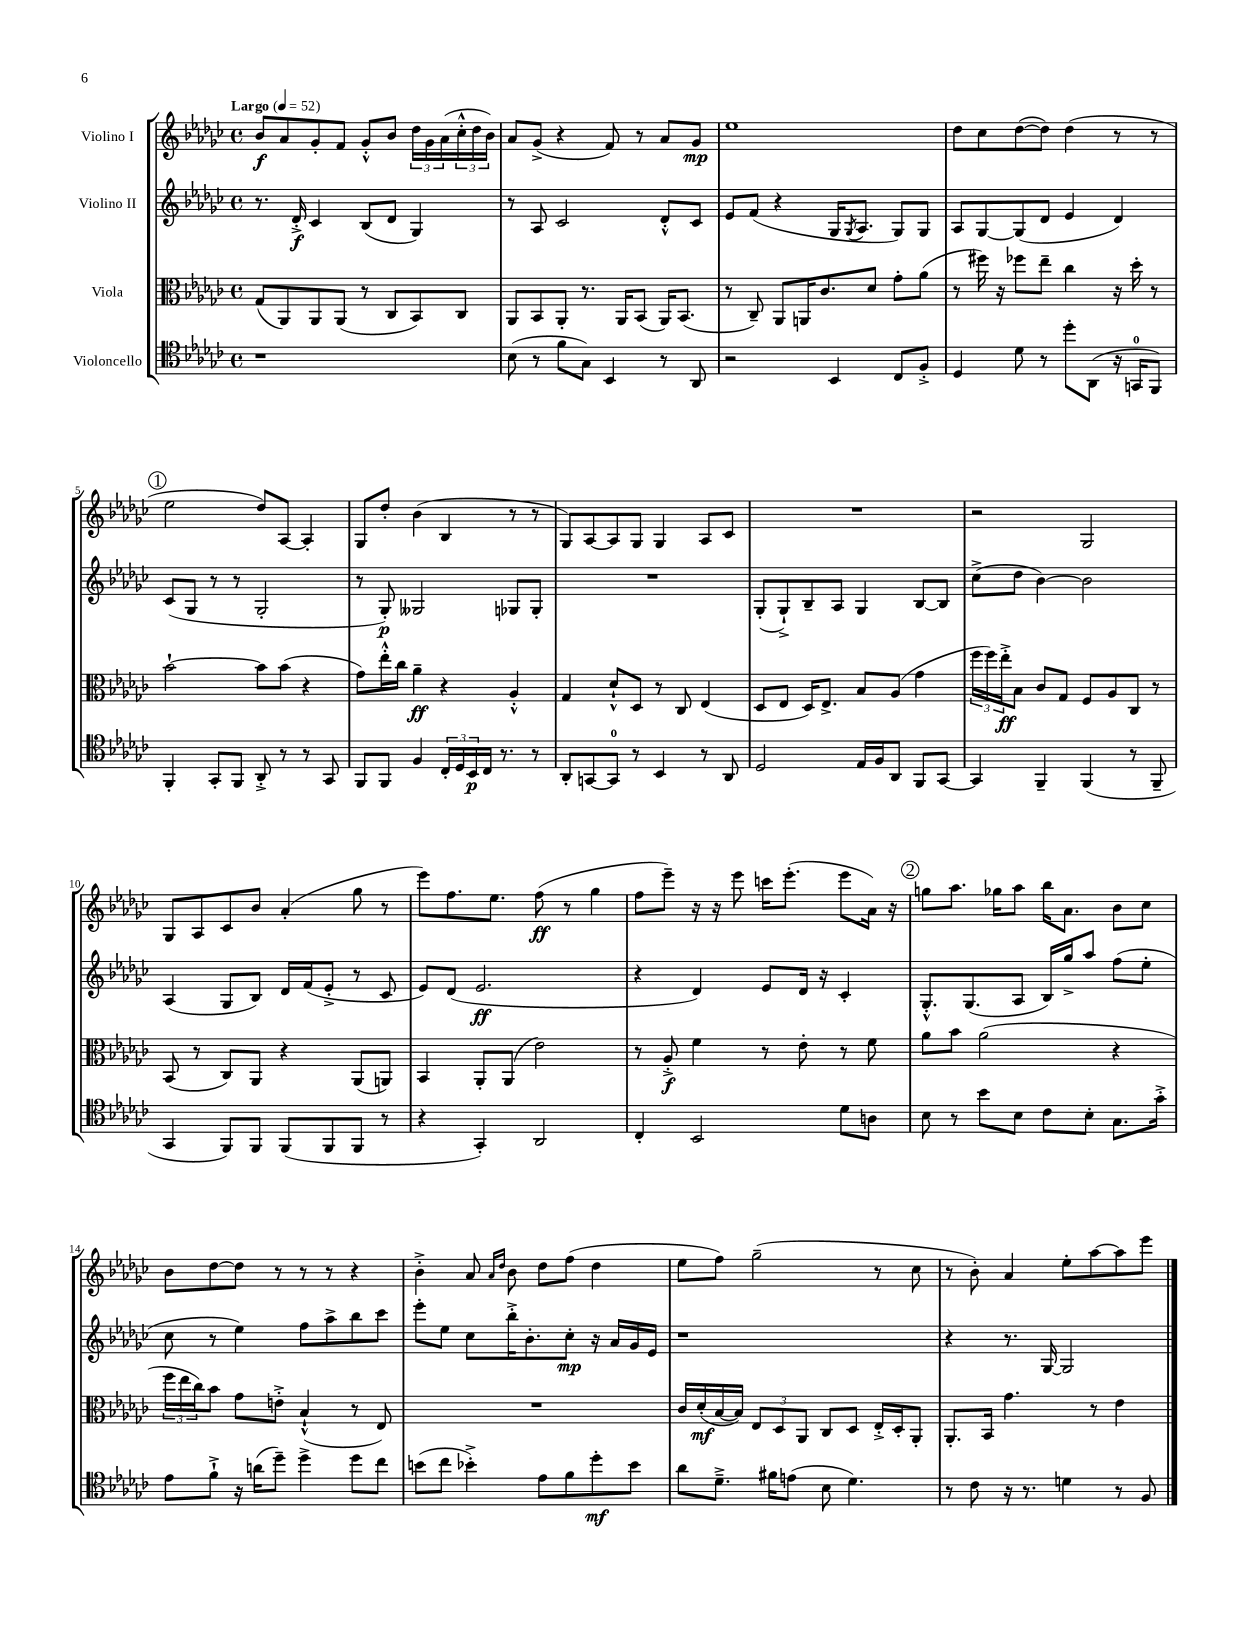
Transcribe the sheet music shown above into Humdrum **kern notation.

**kern	**kern	**kern	**kern
*staff4	*staff3	*staff2	*staff1
*clefC4	*clefC3	*clefG2	*clefG2
*k[b-e-a-d-g-c-]	*k[b-e-a-d-g-c-]	*k[b-e-a-d-g-c-]	*k[b-e-a-d-g-c-]
*M4/4	*M4/4	*M4/4	*M4/4
*met(c)	*met(c)	*met(c)	*met(c)
*MM52	*MM52	*MM52	*MM52
1r	(8G-/L	8.r	8b-/L
.	8AA-/)	.	8a-/
.	.	16d-'^/	.
.	8AA-/	4c-/	8g-'/
.	(8AA-/J	.	8f/J
.	8r	(8B-/L	8g-'^^/L
.	8C-/L	8d-/J	8b-/J
.	8BB-/)	4G-/)	24dd-\LL
.	.	.	24g-\
.	.	.	(24a-\
.	8C-/J	.	24cc-'^^\
.	.	.	24dd-\
.	.	.	24b-\JJ)
=	=	=	=
(8B-\	8AA-/L	8r	8a-/L
8r	8BB-/	8A-/	(8g-^/J
8f\L	8AA-'/J	2c-/	4r
8G-\J)	8.r	.	.
4BB-/	.	.	8f/)
.	16AA-/LK	.	.
.	(8BB-/J	.	8r
8r	16AA-/LK)	8d-'^^/L	8a-/L
.	(8.BB-/J	.	.
8AA-/	.	8c-/J	8g-/J
=	=	=	=
2r	8r	8e-/L	1ee-
.	8C-~/)	(8f/J	.
.	8AA-/L	4r	.
.	16AA/K	.	.
.	8.c-/	.	.
4BB-/	.	16G-/LK	.
.	.	8qG-/	.
.	.	8.A-/J	.
.	8d-/J	.	.
8C-/L	8g-'\L	8G-/L)	.
8F'^/J	(8a-\J	8G-/J	.
=	=	=	=
4D-/	8r	8A-/L	8dd-\L
.	16ff#\)	[8G-/	8cc-\
.	16r	.	.
8d-\	8ff-\L	(8G-/]	([8dd-\
8r	8ee-~\J	8d-/J	8dd-\]J)
8dd-'\L	4cc-\	4e-/	(4dd-\
(8AA-\J	.	.	.
16r	16r	4d-/)	8r
16GG/LK	16dd-'\	.	.
8FF/J)	8r	.	8r
=	=	=	=
4FF'/	[2b-`\	(8c-/L	2ee-\
.	.	8G-/J	.
8GG-'/L	.	8r	.
8FF/J	.	8r	.
8AA-'^/	8b-\]L	2G-'/	8dd-/L)
8r	(8b-\J	.	[8A-/J
8r	4r	.	4A-'/]
8GG-/	.	.	.
=	=	=	=
8FF/L	8g-\L)	8r	8G-/L
8FF/J	16ee-'^^\L	8G-'/)	8dd-'/J
.	16cc-\JJ	.	.
4F/	4a-~\	2G--/	(4b-\
24C-'/LL	4r	.	4B-/
24D-/	.	.	.
24BB-/	.	.	.
16C-/JJ	.	.	.
8.r	.	.	.
.	4A-'^^/	8G-/L	8r
8r	.	8G-'/J	8r
=	=	=	=
8AA-'/L	4G-/	1r	8G-/L)
[8GG/	.	.	[8A-/
8GG/]J	8d-`^^/L	.	8A-/]
8r	8D-/J	.	8G-/J
4BB-/	8r	.	4G-/
.	8C-/	.	.
8r	(4E-/	.	8A-/L
8AA-/	.	.	8c-/J
=	=	=	=
2D-/	8D-/L	(8G-'/L	1r
.	8E-/J	8G-`^/)	.
.	16D-/LK)	8B-~/	.
.	8.E-^/J	.	.
.	.	8A-/J	.
16E-/LL	8B-/L	4G-/	.
16F/J	.	.	.
8AA-/J	(8A-/J	.	.
8FF/L	4g-\	[8B-/L	.
[8GG-/J	.	8B-/]J	.
=	=	=	=
4GG-/]	24ff\LL	(8cc-^\L	2r
.	24ff\)	.	.
.	24ee-'^\J	.	.
.	8B-\J	8dd-\J	.
4FF~/	8c-/L	[4b-\)	.
.	8G-/J	.	.
(4FF/	8F/L	2b-\]	2G-/
.	8A-/	.	.
8r	8C-/J	.	.
8FF~/	8r	.	.
=	=	=	=
4GG-/	(8BB-/	(4A-/	8G-/L
.	8r	.	8A-/
8FF/L)	8C-/L)	8G-/L	8c-/
8FF/J	8AA-/J	8B-/J)	8b-/J
(8FF/L	4r	16d-/LL	(4a-'/
.	.	(16f/J	.
8FF/	.	8e-'^/J	.
8FF/J	(8AA-/L	8r	8gg-\
8r	8AA/J)	8c-/	8r
=	=	=	=
4r	4BB-/	8e-/L)	8eee-\L)
.	.	(8d-/J	8.ff\
4GG-'/)	8AA-'/L	2.e-/	.
.	.	.	8.ee-\J
.	(8AA-/J	.	.
2AA-/	2e-\)	.	(8ff\
.	.	.	8r
.	.	.	4gg-\
=	=	=	=
4C-'/	8r	4r	8ff\L
.	8A-'^/	.	8eee-~\J)
2BB-/	4f\	4d-/)	16r
.	.	.	16r
.	.	.	8eee-\
.	8r	8e-/L	16ccc\LK
.	.	.	(8.eee-'\J
.	8e-'\	16d-/Jk	.
.	.	16r	.
8d-\L	8r	4c-'/	8eee-\L
8A\J	8f\	.	16a-\Jk)
.	.	.	16r
=	=	=	=
8B-\	8a-\L	8.G-'^^/L	8gg\L
8r	8b-\J	.	8.aa-\J
.	.	(8.G-/	.
8b-\L	(2a-\	.	.
.	.	.	16gg-\LK
8B-\J	.	8A-/J	8aa-\J
8c-\L	.	16B-/LL)	16bb-\LK
.	.	16gg-^/J	8.a-\J
8B-'\J	.	8aa-/J	.
8.G-\L	4r	(8ff\L	8b-\L
.	.	8ee-'\J	8cc-\J
16g-'^\Jk	.	.	.
=	=	=	=
8e-\L	24ff\LL	8cc-\	8b-\L
.	24ee-\	.	.
.	24cc-\J)	.	.
8f`^\J	8b-\J	8r	[8dd-\
16r	8g-\L	4ee-\)	8dd-\]J
(16a\LK	.	.	.
8dd-~\J)	8e'^\J	.	8r
4dd-^\	(4B-`^^/	8ff\L	8r
.	.	8aa-^\	8r
8dd-\L	8r	8bb-\	4r
8cc-\J	8E-/)	8ccc-\J	.
=	=	=	=
(8b\L	1r	8eee-'\L	4b-'^\
8cc-\J	.	8ee-\J	.
4b-'^\)	.	8cc-\L	8a-/
.	.	.	16qqa-/LL
.	.	.	16qqdd-/JJ
.	.	16bb-'^\K	8b-\
.	.	8.b-'\	.
8e-\L	.	.	8dd-\L
8f\	.	8cc-'\J	(8ff\J
8dd-'\	.	16r	4dd-\
.	.	16a-/LL	.
8b-\J	.	16g-/	.
.	.	16e-/JJ	.
=	=	=	=
8a-\L	16c-/LL	1r	8ee-\L
.	(16d-'/	.	.
8.d-~^\J	[16B-/	.	8ff\J)
.	16B-/]JJ)	.	.
.	12E-/L	.	(2gg-~\
16f#\LK	.	.	.
.	12D-/	.	.
(8e\J	.	.	.
.	12AA-/J	.	.
8B-\	8C-/L	.	.
4.d-\)	8D-/J	.	.
.	16E-'^/LL	.	8r
.	16D-'/J	.	.
.	8AA-'/J	.	8cc-\
=	=	=	=
8r	8.AA-'/L	4r	8r
8c-\	.	.	8b-'\)
.	16BB-/Jk	.	.
16r	4.g-\	8.r	4a-/
8.r	.	.	.
.	.	[16G-/	.
4d\	.	2G-/]	8ee-'\L
.	8r	.	[8aa-\
8r	4e-\	.	8aa-\]
8F/	.	.	8eee-\J
==	==	==	==
*-	*-	*-	*-
